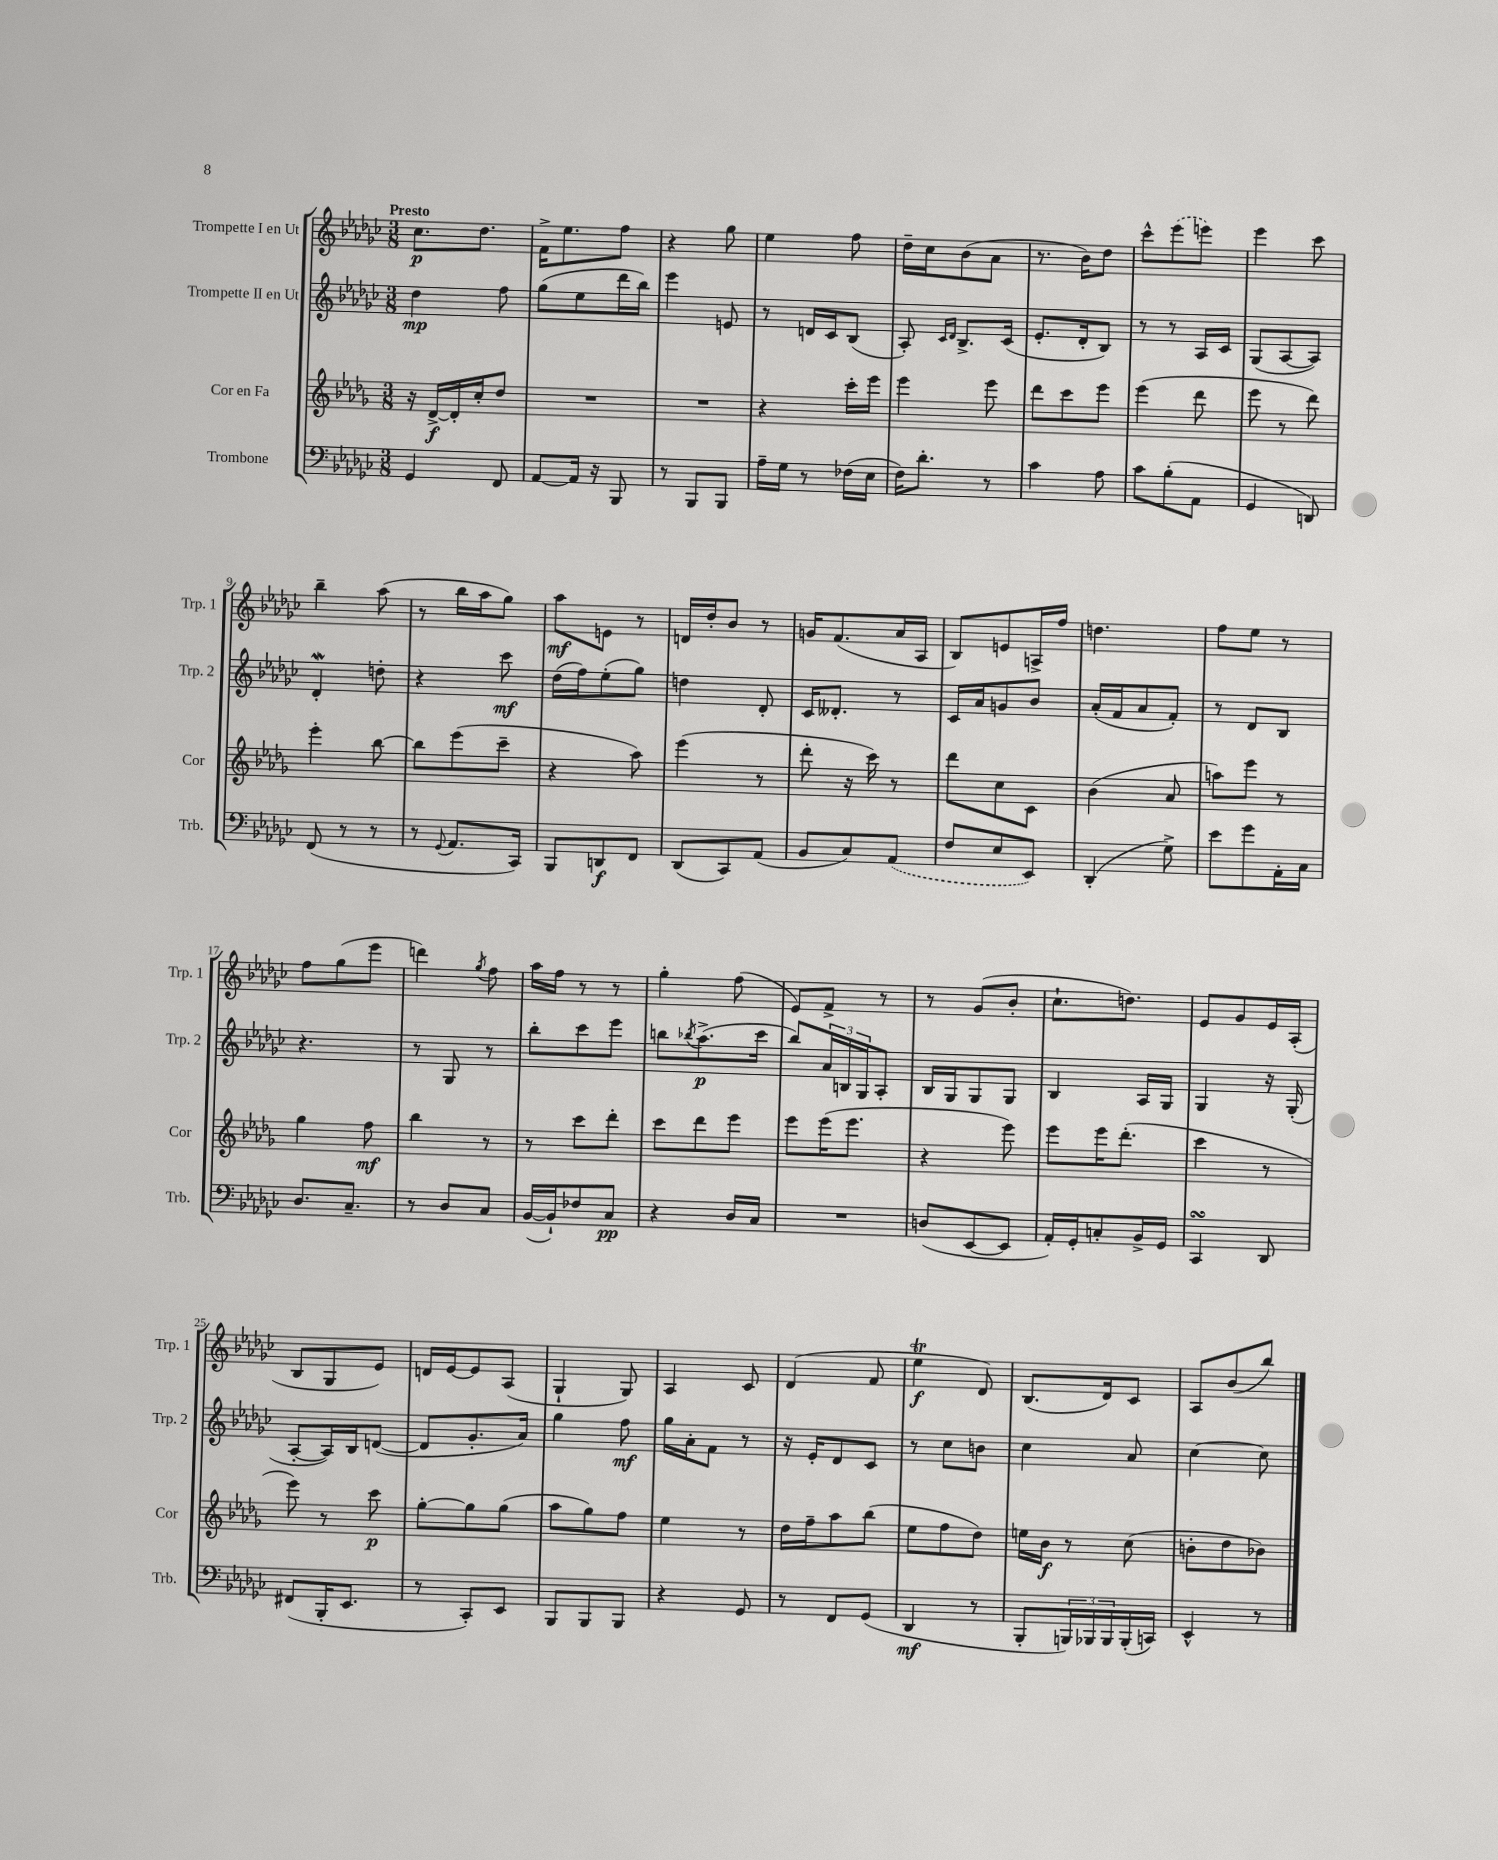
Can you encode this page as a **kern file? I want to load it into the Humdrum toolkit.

**kern	**kern	**kern	**kern
*staff4	*staff3	*staff2	*staff1
*clefF4	*clefG2	*clefG2	*clefG2
*k[b-e-a-d-g-c-]	*k[b-e-a-d-g-]	*k[b-e-a-d-g-c-]	*k[b-e-a-d-g-c-]
*M3/8	*M3/8	*M3/8	*M3/8
4GG-	16r	4dd-	8.cc-
.	[16d-^	.	.
.	16d-']	.	.
.	16cc'	.	8.dd-
8FF	8dd-	8ff	.
=	=	=	=
[8AA-	4.r	(8gg-	16f^
.	.	.	8.ee-
16AA-]	.	8ee-	.
16r	.	.	.
8BBB-	.	16ddd-	8ff
.	.	16bb-)	.
=	=	=	=
8r	4.r	4eee-	4r
8BBB-	.	.	.
8BBB-	.	8e	8gg-
=	=	=	=
16A-~	4r	8r	4ee-
16G-	.	.	.
8r	.	16d	.
.	.	16c-	.
(16F-	16ccc'	(8B-	8ff
16E-	16eee-	.	.
=	=	=	=
16F)	4eee-	8A-')	16dd-~
8.d-'	.	.	16cc-
.	.	16qqc-	.
.	.	16qqd-	.
.	.	8.B-^	(8b-
8r	8eee-	.	8a-
.	.	(16c-	.
=	=	=	=
4c-	8ddd-	8.e-'	8.r
.	8ccc	.	.
.	.	16d-'	16b-)
8A-	8eee-	8B-)	8dd-
=	=	=	=
8c-	(4eee-	8r	8ccc-^^
(8B-'	.	8r	(8eee-
8AA-	8ddd-	16A-	8eee)
.	.	16c-	.
=	=	=	=
4GG-	8eee-	(8G-	4eee-
.	8r	[8A-	.
8DD)	8ddd-)	8A-])	8ccc-
=	=	=	=
(8FF	4eee-'	4d-'	4bb-~
8r	.	.	.
8r	[8bb-	8dd'	(8aa-
=	=	=	=
8r	8bb-]	4r	8r
8qqGG-	.	.	.
8.AA-	(8eee-	.	16bb-
.	.	.	16aa-
.	8ccc~	8ccc-	8gg-)
16CC-)	.	.	.
=	=	=	=
8BBB-	4r	(16dd-	8aa-
.	.	16ff)	.
8DD	.	(8ee-'	8e
8FF	8aa-)	8gg-)	8r
=	=	=	=
(8DD-	(4eee-	4dd	16d
.	.	.	16dd-'
8CC-)	.	.	8b-
(8AA-	8r	8d-'	8r
=	=	=	=
8BB-	8ddd-'	16c-	16g
.	.	8.d--'	(8.f
8C-)	16r	.	.
.	16ccc)	.	.
(8AA-	8r	8r	16a-
.	.	.	16A-
=	=	=	=
8F	8ddd-	16c-	8B-)
.	.	16a-	.
8E-	8cc	8g	8e
8EE-)	8c	8b-	16A^
.	.	.	16ff
=	=	=	=
(4DD-'	(4b-	(16a-'	4.dd
.	.	16f	.
.	.	8a-	.
8G-^)	8a-	8f')	.
=	=	=	=
8e-	8aa)	8r	8ff
8g-	8eee-	8d-	8ee-
16AA-'	8r	8B-	8r
16C-	.	.	.
=	=	=	=
8.D-	4gg-	4.r	8ff
.	.	.	(8gg-
8.C-~	.	.	.
.	8ff	.	8eee-
=	=	=	=
8r	4bb-	8r	4ddd)
8D-	.	8G-	.
.	.	.	8qgg-
8C-	8r	8r	8ff
=	=	=	=
([16BB-	8r	8bb-'	16aa-
16BB-`])	.	.	16ff
8F-	8ccc	8ccc-	8r
8C-	8ddd-'	8eee-	8r
=	=	=	=
4r	8ccc	8bb	4gg-'
.	.	8qbb-	.
.	8ddd-	(8.aa-^	.
16D-	8eee-	.	(8ff
16C-	.	16ccc-	.
=	=	=	=
4.r	8eee-	8bb-)	8e-)
.	(16eee-	24a-	8f^
.	.	24B	.
.	8.eee-	.	.
.	.	24G-	.
.	.	8A-'	8r
=	=	=	=
(8D	4r	16B-	8r
.	.	16G-	.
[8EE-	.	8G-	(8g-
8EE-]	8eee-)	8G-	8b-'
=	=	=	=
16AA-')	8eee-	4B-	8.cc-`
16GG-'	.	.	.
8C'	16eee-	.	.
.	(8.ddd-'	.	8.dd)
16BB-^	.	16A-	.
16GG-	.	16G-	.
=	=	=	=
4CC-	4ccc	4G-	8e-
.	.	.	8g-
8DD-	8r	16r	16e-
.	.	(16G-'	(16A-'
=	=	=	=
(8FF#	8eee-)	[8A-'	8B-
16BBB-'	8r	16A-])	8G-
8.EE-	.	16B-	.
.	8ccc	([8d	8e-)
=	=	=	=
8r	[8gg-'	8d]	16d
.	.	.	[16e-
8CC-')	8gg-]	8.g-'	8e-]
8EE-	(8gg-	.	(8A-
.	.	16a-)	.
=	=	=	=
8BBB-	8aa-	4gg-	4G-`
8BBB-	8gg-)	.	.
8BBB-	8ff	8ff	8G-)
=	=	=	=
4r	4ee-	16gg-	4A-
.	.	16a-'	.
.	.	8f	.
8GG-	8r	8r	8c-
=	=	=	=
8r	16dd-	16r	(4d-
.	16ff~	16e-'	.
8FF	8aa-	8d-	.
(8GG-	(8bb-	8c-	8f
=	=	=	=
4DD-	8ee-	8r	4ee-
.	8ff	8cc-	.
8r	8dd-)	8b	8d-)
=	=	=	=
8BBB-'	16ee	4cc-	(8.B-
.	16b-	.	.
24BBB)	8r	.	.
24BBB-	.	.	.
.	.	.	16d-)
24BBB-	.	.	.
(16BBB-'	(8cc	8a-	8c-
16CC)	.	.	.
=	=	=	=
4EE-^^	8b'	[4cc-	8A-
.	8dd-	.	(8b-
8r	8b-)	8cc-]	8bb-)
==	==	==	==
*-	*-	*-	*-
